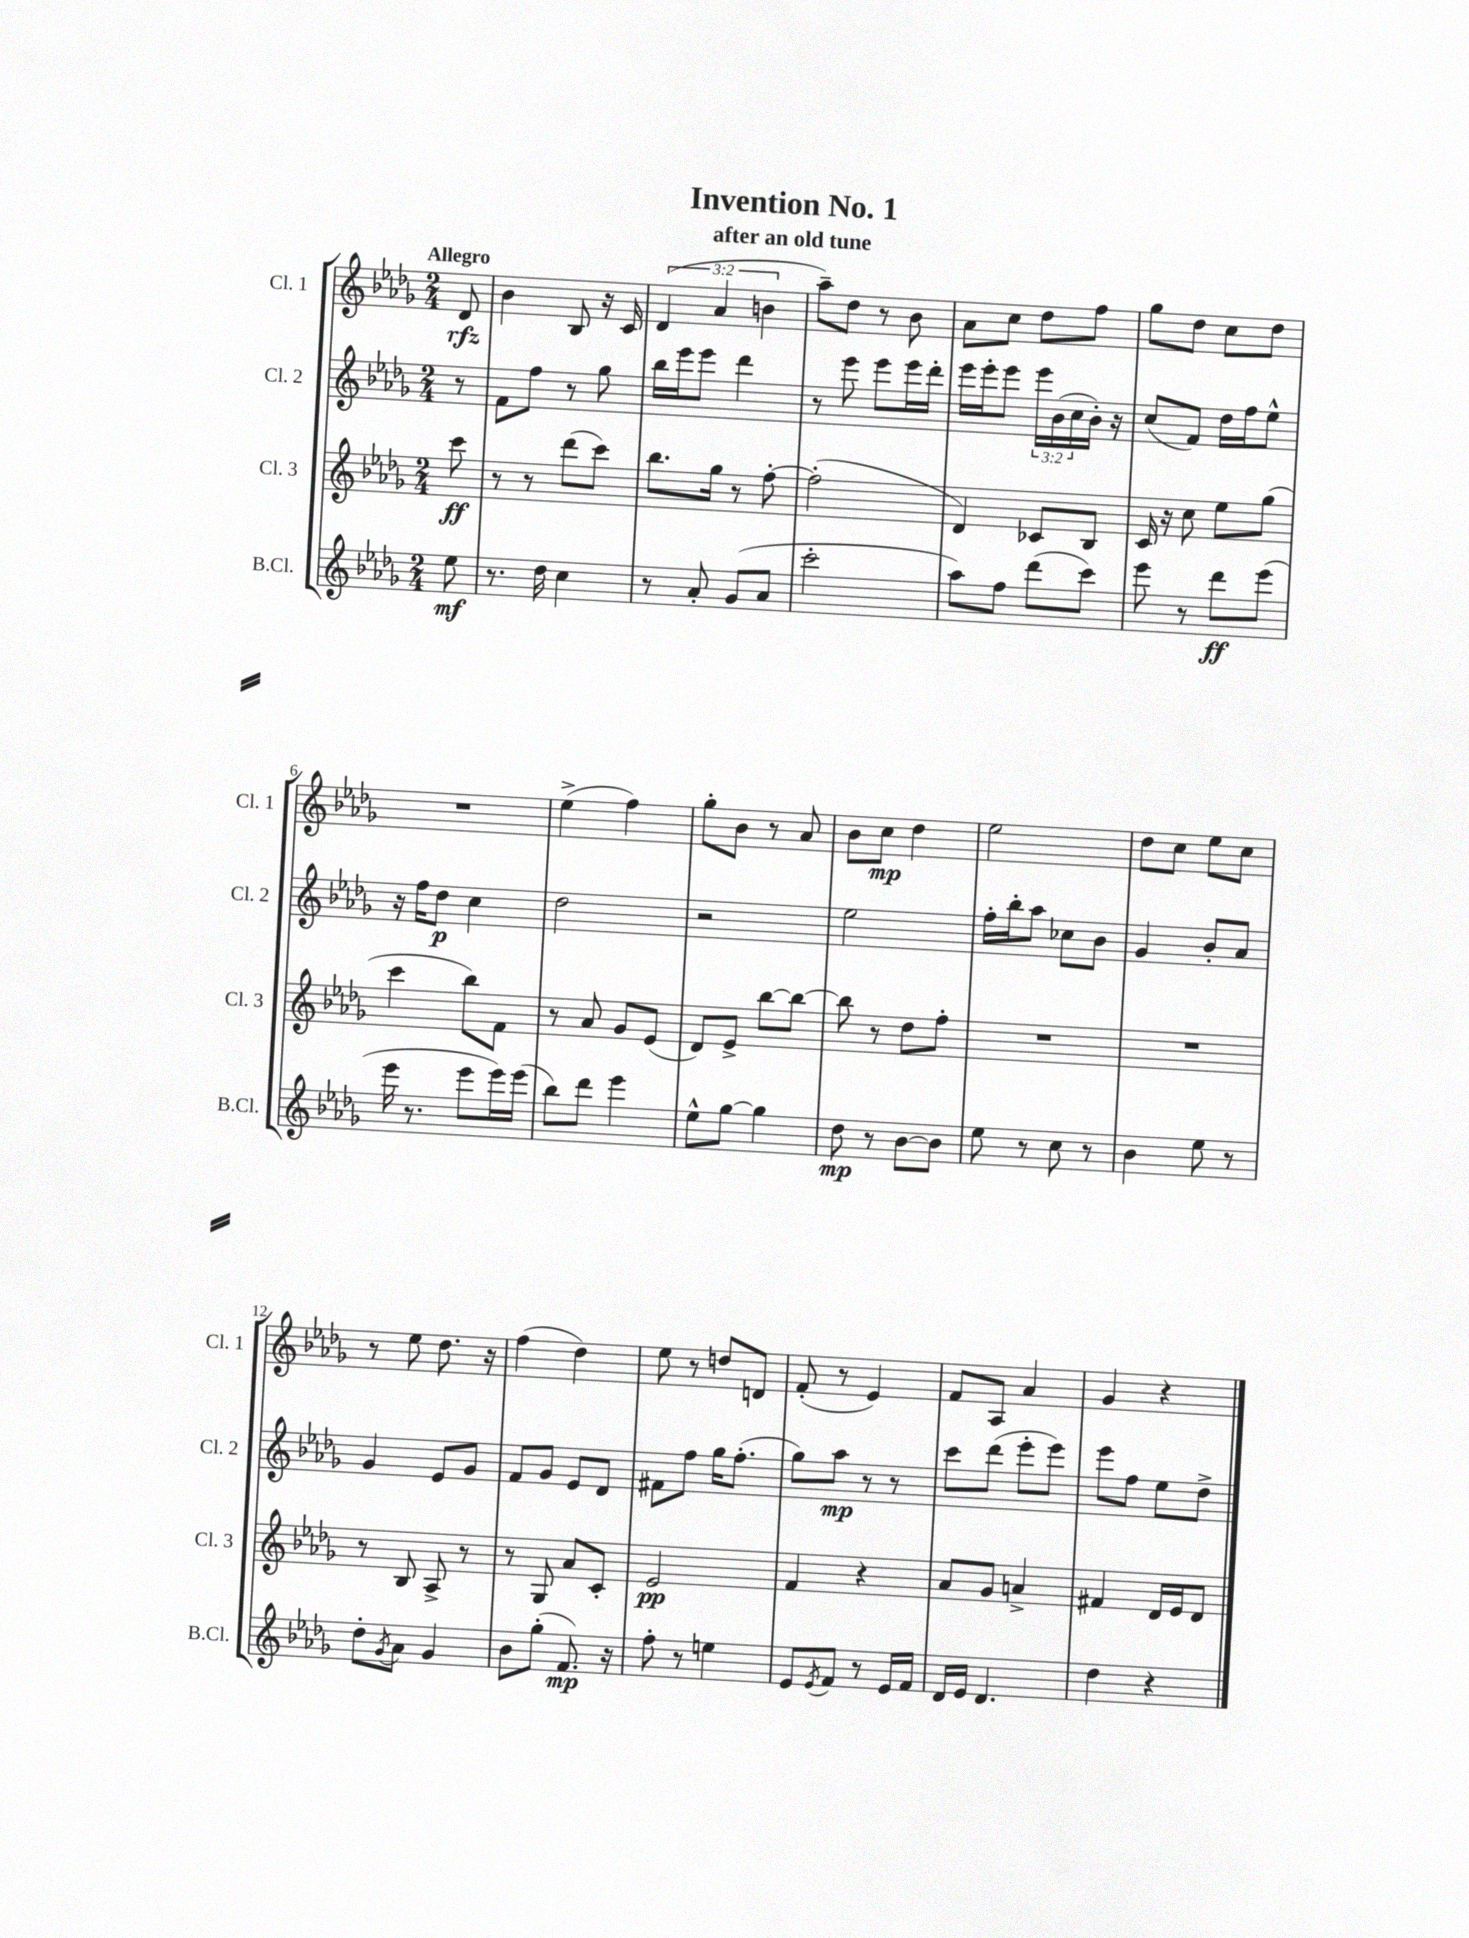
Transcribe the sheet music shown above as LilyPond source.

\header { title = "Invention No. 1" subtitle = "after an old tune" }
<<
\new StaffGroup <<
\new Staff = "s0" \with { instrumentName = "Cl. 1" shortInstrumentName = "Cl. 1" } {
    \clef treble \key des \major \numericTimeSignature \time 2/4 \override Staff.TupletNumber.text = #tuplet-number::calc-fraction-text \partial 8 \tempo "Allegro"
    des'8\rfz |
    bes'4 bes8 r16 c'16 |
    \tuplet 3/2 { des'4( aes'4 b'4 } |
    aes''8--) des''8 r8 bes'8 |
    aes'8 c''8 des''8 f''8 |
    ges''8 des''8 c''8 des''8 |
    R2 |
    ees''4->( f''4) |
    ges''8-. bes'8 r8 aes'8 |
    bes'8 c''8\mp des''4 |
    ees''2 |
    des''8 c''8 ees''8 c''8 |
    r8 ees''8 des''8. r16 |
    f''4( des''4) |
    ees''8 r8 d''8 d'8 |
    f'8-.( r8 ees'4) |
    f'8 aes8 aes'4 |
    ges'4 r4 \bar "|." |
}
\new Staff = "s1" \with { instrumentName = "Cl. 2" shortInstrumentName = "Cl. 2" } {
    \clef treble \key des \major \numericTimeSignature \time 2/4 \override Staff.TupletNumber.text = #tuplet-number::calc-fraction-text \partial 8
    r8 |
    f'8 f''8 r8 ges''8 |
    bes''16 ees'''16 ees'''8 des'''4 |
    r8 ees'''8 ees'''8 ees'''16 des'''16-. |
    ees'''16 ees'''16-. ees'''8 \tuplet 3/2 { ees'''16 bes'16( c''16 } bes'16-.) r16 |
    c''8( f'8) des''16 f''16 ees''8-^ |
    r16 f''16 des''8\p c''4 |
    des''2 |
    r2 |
    ees''2 |
    f''16-. bes''16-. aes''8 ces''8 bes'8 |
    ges'4 bes'8-. aes'8 |
    ges'4 ees'8 ges'8 |
    f'8 ges'8 ees'8 des'8 |
    fis'8 f''8 ges''16 f''8.-.( |
    ges''8) aes''8\mp r8 r8 |
    c'''8 des'''8( ees'''8-. ees'''8) |
    ees'''8 f''8 ees''8 des''8-> \bar "|." |
}
\new Staff = "s2" \with { instrumentName = "Cl. 3" shortInstrumentName = "Cl. 3" } {
    \clef treble \key des \major \numericTimeSignature \time 2/4 \partial 8
    c'''8\ff |
    r8 r8 des'''8( c'''8) |
    bes''8. ges''16 r8 f''8~-. |
    f''2-.( |
    des'4) ces'8 bes8 |
    c'16 r16 c''8 ees''8 ges''8( |
    c'''4 bes''8) f'8 |
    r8 aes'8 ges'8 ees'8( |
    des'8) ees'8-> bes''8~ bes''8~ |
    bes''8 r8 des''8 f''8-. |
    R2 |
    R2 |
    r8 bes8 aes8-> r8 |
    r8 ges8 aes'8 c'8-. |
    ees'2\pp |
    f'4 r4 |
    aes'8 ges'8 a'4-> |
    fis'4 des'16 ees'16 des'8 \bar "|." |
}
\new Staff = "s3" \with { instrumentName = "B.Cl." shortInstrumentName = "B.Cl." } {
    \clef treble \key des \major \numericTimeSignature \time 2/4 \partial 8
    ees''8\mf |
    r8. des''16 c''4 |
    r8 aes'8-. ges'8( aes'8 |
    c'''2-. |
    aes''8) f''8 des'''8( c'''8) |
    ees'''8 r8 des'''8\ff ees'''8( |
    ees'''16 r8. ees'''8 ees'''16) ees'''16( |
    bes''8) des'''8 ees'''4 |
    ees''8-^ ges''8~ ges''4 |
    des''8\mp r8 bes'8~ bes'8 |
    ees''8 r8 c''8 r8 |
    bes'4 ees''8 r8 |
    des''8-. \acciaccatura { ges'8 } aes'8 ges'4 |
    bes'8 ges''8-.( f'8.\mp) r16 |
    f''8-. r8 e''4 |
    ees'8 \acciaccatura { ees'8 } f'8 r8 ees'16 f'16 |
    des'16 ees'16 des'4. |
    des''4 r4 \bar "|." |
}
>>
>>
